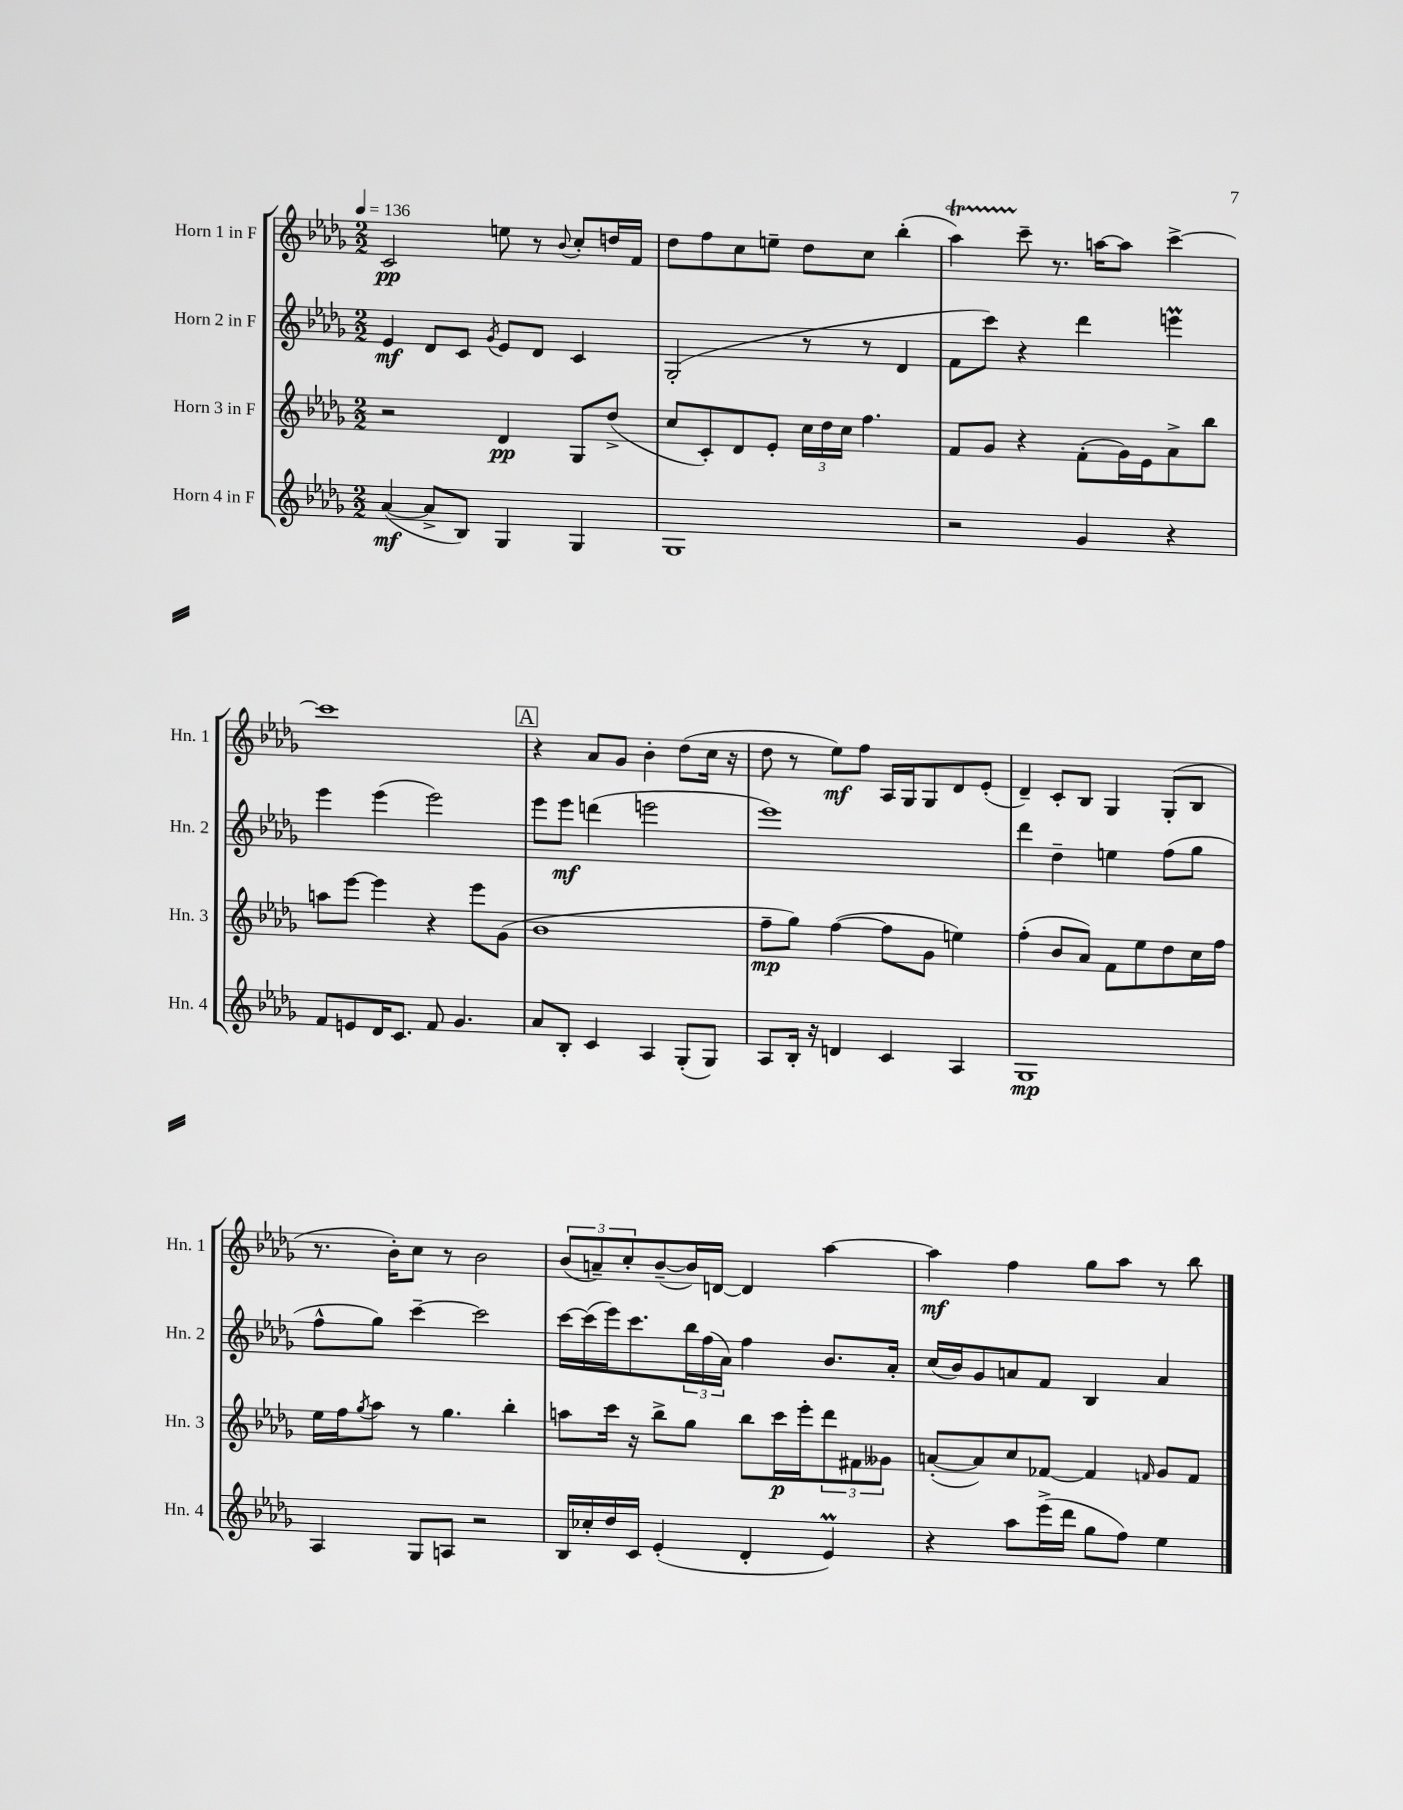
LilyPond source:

<<
\new StaffGroup <<
\new Staff = "s0" \with { instrumentName = "Horn 1 in F" shortInstrumentName = "Hn. 1" } {
    \clef treble \key des \major \numericTimeSignature \time 2/2 \tempo 4 = 136
    c'2\pp e''8 r8 \appoggiatura { bes'8 } c''8-. d''16 f'16 |
    des''8 f''8 c''8 e''8-- des''8 c''8 bes''4-.( |
    aes''4\startTrillSpan) c'''8--\stopTrillSpan r8. a''16~ a''8 c'''4~-> |
    c'''1 |
    \mark \markup { \box "A" } r4 aes'8 ges'8 bes'4-. des''8( c''16 r16 |
    des''8 r8 ees''8\mf) f''8 aes16 ges16 ges8 des'8 ees'8-.( |
    des'4--) c'8-. bes8 ges4 ges8-.( bes8 |
    r8. bes'16-.) c''8 r8 bes'2 |
    \tuplet 3/2 { bes'8( a'8--) c''8-. } bes'8~--( bes'16) d'16~ d'4 aes''4~ |
    aes''4\mf f''4 ges''8 aes''8 r8 bes''8 \bar "|." |
}
\new Staff = "s1" \with { instrumentName = "Horn 2 in F" shortInstrumentName = "Hn. 2" } {
    \clef treble \key des \major \numericTimeSignature \time 2/2
    ees'4\mf des'8 c'8 \acciaccatura { ges'8 } ees'8 des'8 c'4 |
    ges2-.( r8 r8 des'4 |
    f'8 c'''8) r4 des'''4 e'''4\prall |
    ees'''4 ees'''4( ees'''2) |
    \mark \markup { \box "A" } ees'''8 ees'''8\mf d'''4( e'''2 |
    ees'''1) |
    des'''4 des''4-- e''4 f''8( ges''8 |
    f''8-^ ges''8) c'''4~-- c'''2 |
    c'''16~ c'''16( ees'''16) c'''8. \tuplet 3/2 { bes''16 f''16( aes'16) } f''4 bes'8. aes'16-. |
    c''16( bes'16) ges'8 a'8 f'8 bes4 a'4 \bar "|." |
}
\new Staff = "s2" \with { instrumentName = "Horn 3 in F" shortInstrumentName = "Hn. 3" } {
    \clef treble \key des \major \numericTimeSignature \time 2/2
    r2 des'4\pp ges8 des''8->( |
    c''8 c'8-.) des'8 ees'8-. \tuplet 3/2 { c''16 des''16 c''16 } f''4. |
    f'8 ges'8 r4 f'8-.( ges'16) ees'16 aes'8-> bes''8 |
    a''8 ees'''8~ ees'''4 r4 ees'''8 ges'8( |
    \mark \markup { \box "A" } bes'1 |
    f''8--\mp ges''8) f''4~( f''8 ges'8 e''4) |
    f''4-.( bes'8 aes'8) f'8 ees''8 des''8 c''16 f''16 |
    ees''16 f''16 \acciaccatura { ges''8 } aes''8 r8 ges''4. bes''4-. |
    a''8 c'''16 r16 bes''8-> ges''8 bes''8 c'''16\p ees'''16-. \tuplet 3/2 { des'''8 fis'8 geses'8 } |
    a'8~-.( a'8) c''8 fes'8~ fes'4 \grace { f'16 } ges'8 f'8 \bar "|." |
}
\new Staff = "s3" \with { instrumentName = "Horn 4 in F" shortInstrumentName = "Hn. 4" } {
    \clef treble \key des \major \numericTimeSignature \time 2/2
    aes'4~\mf( aes'8-> bes8) ges4 ges4 |
    ges1 |
    r2 ges'4 r4 |
    f'8 e'8 des'16 c'8. f'8 ges'4. |
    \mark \markup { \box "A" } aes'8 bes8-. c'4 aes4 ges8-.( ges8) |
    aes8 bes16-. r16 d'4 c'4 aes4 |
    ges1\mp |
    aes4 ges8 a8 r2 |
    bes16 ces''16-. des''16 c'16 ees'4-.( des'4-. ees'4\prall) |
    r4 aes''8 ees'''16->( des'''16 ges''8 f''8) ees''4 \bar "|." |
}
>>
>>
\layout { \context { \Score \remove "Bar_number_engraver" } }
